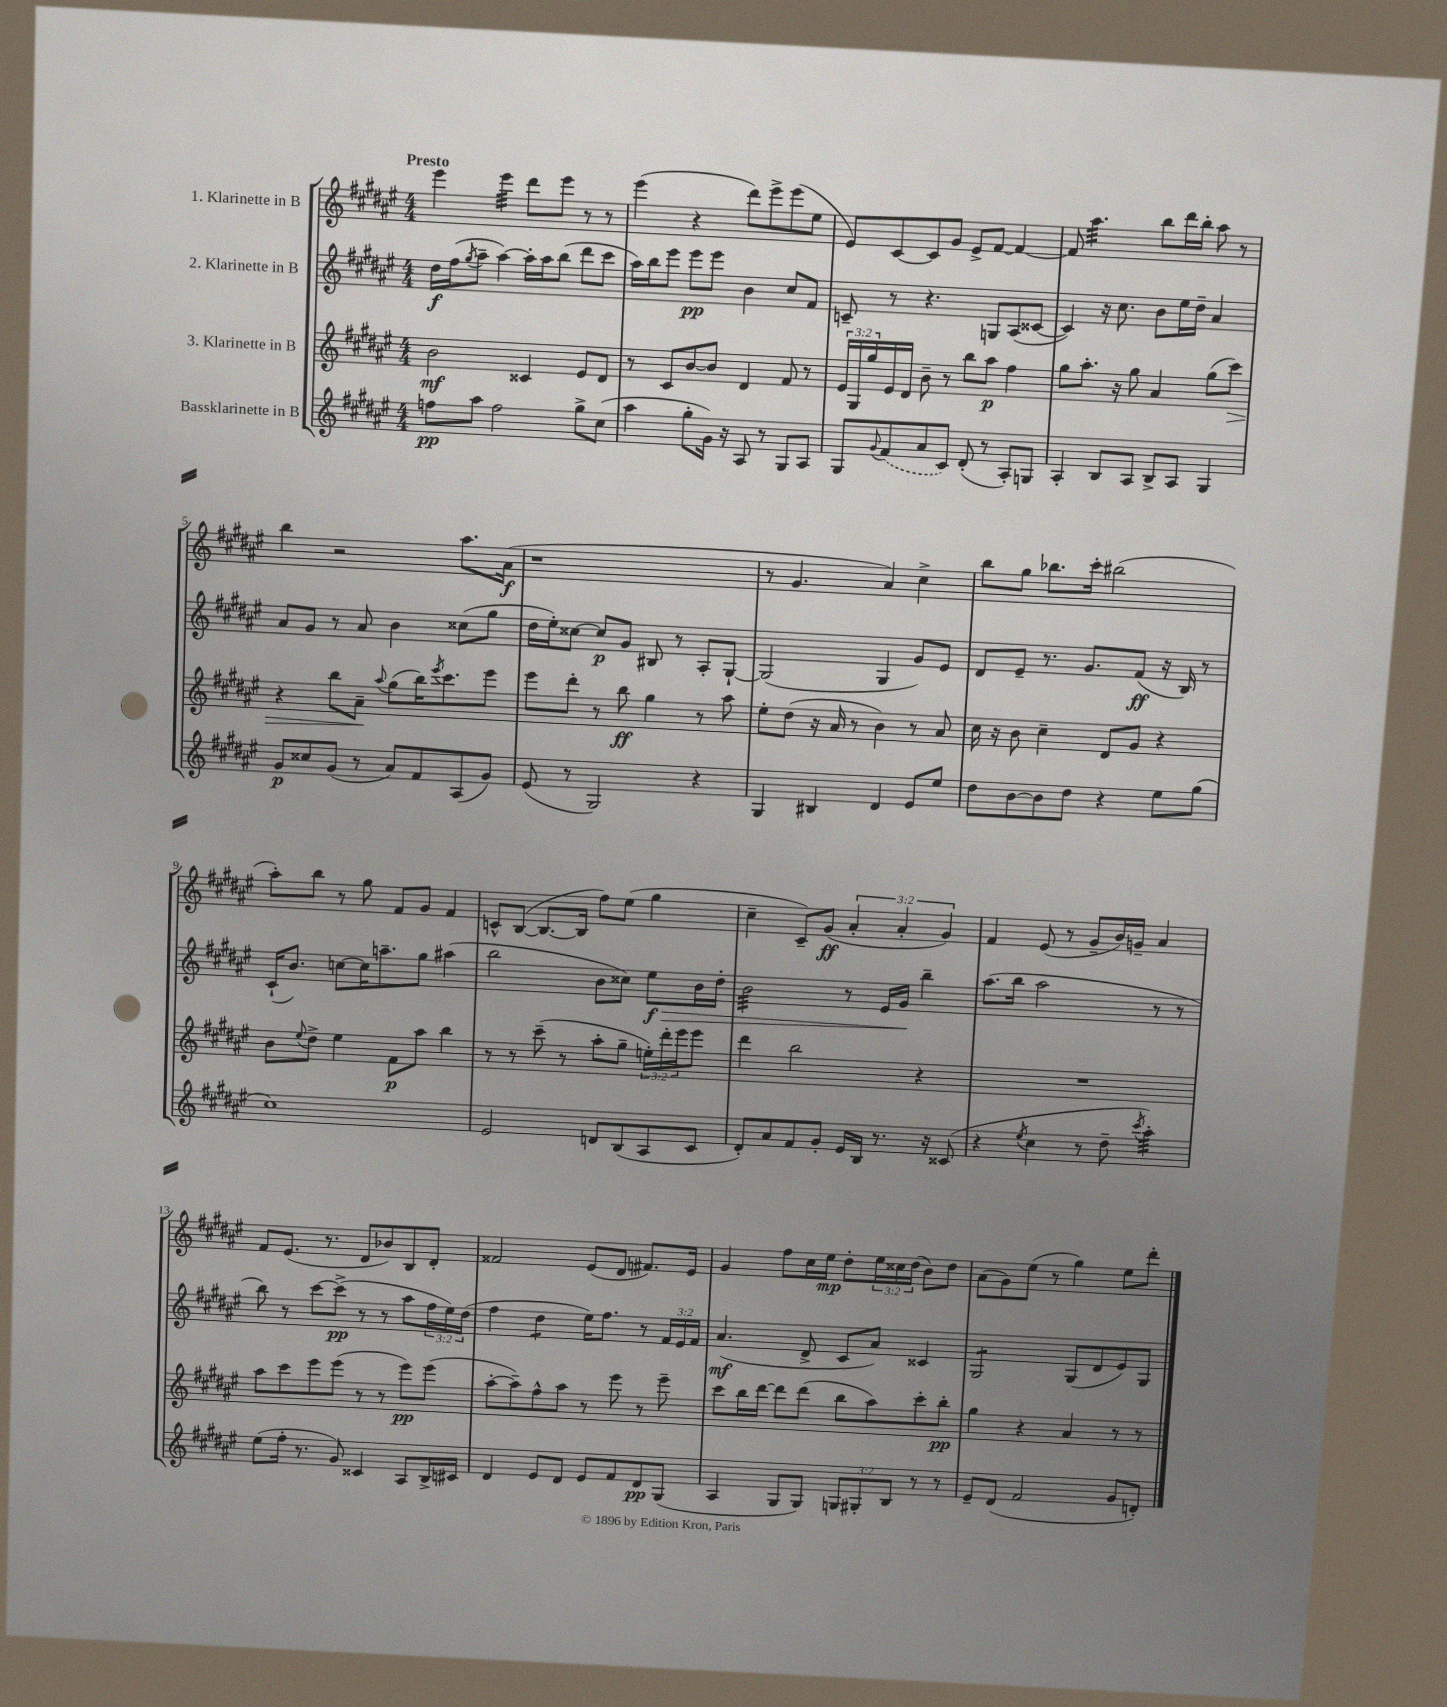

**kern	**kern	**kern	**kern
*staff4	*staff3	*staff2	*staff1
*clefG2	*clefG2	*clefG2	*clefG2
*k[f#c#g#d#a#e#]	*k[f#c#g#d#a#e#]	*k[f#c#g#d#a#e#]	*k[f#c#g#d#a#e#]
*M4/4	*M4/4	*M4/4	*M4/4
8ff	2b	16dd#	4eee#
.	.	(16ff#	.
.	.	8qgg#	.
8aa#	.	8aa#~	.
2ff	.	[4aa#)	4eee#
.	4c##	16aa#']	8ddd#
.	.	16aa#	.
.	.	(8bb	8eee#
8gg#^	8e#	8ddd#	8r
(8cc#	8d#	8ccc#	8r
=	=	=	=
4aa#	8r	16aa#)	(4eee#
.	.	16bb	.
.	8c#	8eee#	.
8gg#'	[8b	8eee#	4r
16g#)	8b]	8eee#	.
16r	.	.	.
8A#	4d#	4b	8ddd#)
8r	.	.	8eee#^
8G#	8f#	8cc#	(8eee#
8A#	8r	8f#	8ee#
=	=	=	=
8G#	24e#	8c~	8e#)
.	24G#	.	.
.	24gg#	.	.
8qqg#	.	.	.
(8f#	16e#	8r	[8c#
.	16d#	.	.
8a#	8b~	4.r	8c#]
8c#)	8r	.	8g#
(8d#'	8bb	.	8e#^
8r	8aa#	8G	[8f#
8A#')	4ff#	(8A#	4f#_
8G	.	[8c##	.
=	=	=	=
4A#'	8gg#	4c##])	8f#]
.	8.aa#'	.	4.aa#
8B	.	16r	.
.	16r	8.cc#	.
8A#	8gg#	.	.
8B^	4a#	8b	8bb
8A#	.	16ee#	16ddd#
.	.	16dd#~	16bb'
4G#	(8gg#	4a#	8aa#
.	8ccc#)	.	8r
=	=	=	=
8g#	4r	8a#	4bb
8cc##	.	8g#	.
(8g#	8bb	8r	2r
8r	8a#~	8a#	.
.	8qqaa#	.	.
8a#)	(8gg#	4b	.
8f#	16bb)	.	.
.	8qeee#	.	.
.	8.ccc#	.	.
(8A#	.	(8cc##	8.aa#
8g#)	8eee#	8gg#	.
.	.	.	(16a#
=	=	=	=
(8e#	8eee#	16dd#	1r
.	.	16ee#')	.
8r	8ddd#'	[8cc##	.
2G#)	8r	8cc##]	.
.	8bb	8g#	.
.	4gg#	8B#	.
.	.	8r	.
4r	8r	8A#'	.
.	8aa#	[8G#`	.
=	=	=	=
4G#	8ee#'	(2G#]	8r
.	(8dd#	.	4.g#
4B#	16r	.	.
.	16a#	.	.
.	8r	.	.
4d#	4b)	4G#	4a#)
8e#	8r	8g#)	4cc#^
8ee#	8a#	8e#	.
=	=	=	=
8dd#	16cc#	8d#	8bb
.	16r	.	.
[8b	8b	8e#~	8gg#
8b]	4cc#~	8.r	8.bb-
8dd#	.	.	.
.	.	8.g#	16ccc#'
4r	8d#	.	(2bb#
.	8g#	(8f#	.
8ee#	4r	16r	.
.	.	16B)	.
(8gg#	.	8r	.
=	=	=	=
1cc#)	8b	(16c#`	8aa#')
.	.	8.b)	.
.	8qqee#	.	.
.	8dd#^	.	8bb
.	4ee#	[8cc	8r
.	.	16cc]	8gg#
.	.	8.aa~	.
.	8f#	.	8f#
.	8aa#	8gg#	8g#
.	4bb	(4aa#	4f#
=	=	=	=
2e#	8r	2bb	8c^^
.	8r	.	([8B
.	(8ccc#~	.	8.B_
.	8r	.	.
.	.	.	16B]
8d	8aa#'	8b	8ff#)
(8B	8gg#~	8cc##)	(8ee#
8A#	24ee')	8ee#	4gg#
.	24ddd#'	.	.
.	24eee#	.	.
8c#	8eee#	16b	.
.	.	16dd#'	.
=	=	=	=
8d#')	4ddd#	2b	4cc#~
8a#	.	.	.
8f#	2bb	.	8c#~)
8g#'	.	.	(8g#
16e#	.	8r	6a#'
16B	.	.	.
8.r	.	16e#	.
.	.	.	6a#'
.	.	16g#	.
.	4r	4bb~	.
16r	.	.	.
.	.	.	6g#)
(8c##	.	.	.
=	=	=	=
4r	1r	(8.aa#	4f#
.	.	16bb	.
8qee#	.	.	.
4cc#	.	2aa#	(8e#
.	.	.	8r
8r	.	.	8g#~
8dd#~	.	.	16b)
.	.	.	16g~
8qccc#	.	.	.
4aa#')	.	8r	4a#
.	.	8r	.
=	=	=	=
(8ee#	8aa#	8bb)	8f#
16ff#'	8ccc#	8r	(8.e#
8.r	.	.	.
.	8eee#	[8ccc#	.
.	.	.	8.r
8g#)	(8eee#	(8ccc#^]	.
4c##	8r	8r	8d#
.	8r	8r	8b-)
8A#	8eee#)	8aa#	8B
16B^	(8eee#	24ff#	8d#'
.	.	24ee#)	.
16c#	.	.	.
.	.	(24dd#	.
=	=	=	=
4d#	[8aa#'	4ff#	2f##
.	8aa#~])	.	.
8e#	8ff#^^	4dd#	.
8d#	8aa#	.	.
8e#	8r	16ee#)	(8e#
.	.	8.ff#	.
8f#	8eee#	.	8d#
8d#	8r	8r	8.f#)
(8G#	8eee#~	24f#	.
.	.	24e#	.
.	.	.	16e#
.	.	24f#	.
=	=	=	=
4A#	8ccc#	(4.a#	4g#
.	16bb	.	.
.	[16ddd#	.	.
8G#	8ddd#]	.	8ff#
8G#)	(8ddd#	8d#^	16cc#
.	.	.	16ee#
12G	8bb	8c#	8dd#'
12G#'	.	.	.
.	8aa#)	8a#)	24ee#
12B	.	.	24cc##
.	.	.	(24dd#
8r	8ccc#'	4c##	8b)
8r	8bb'	.	8dd#
=	=	=	=
8e#~	4gg#	2G#	(8a#
(8d#	.	.	8g#)
2f#	4r	.	(8ee#
.	.	.	8r
.	4a#	(8G#	4gg#)
.	.	8d#	.
8g#	8r	8e#)	8ee#
8d')	8r	8G#	8ddd#'
==	==	==	==
*-	*-	*-	*-
